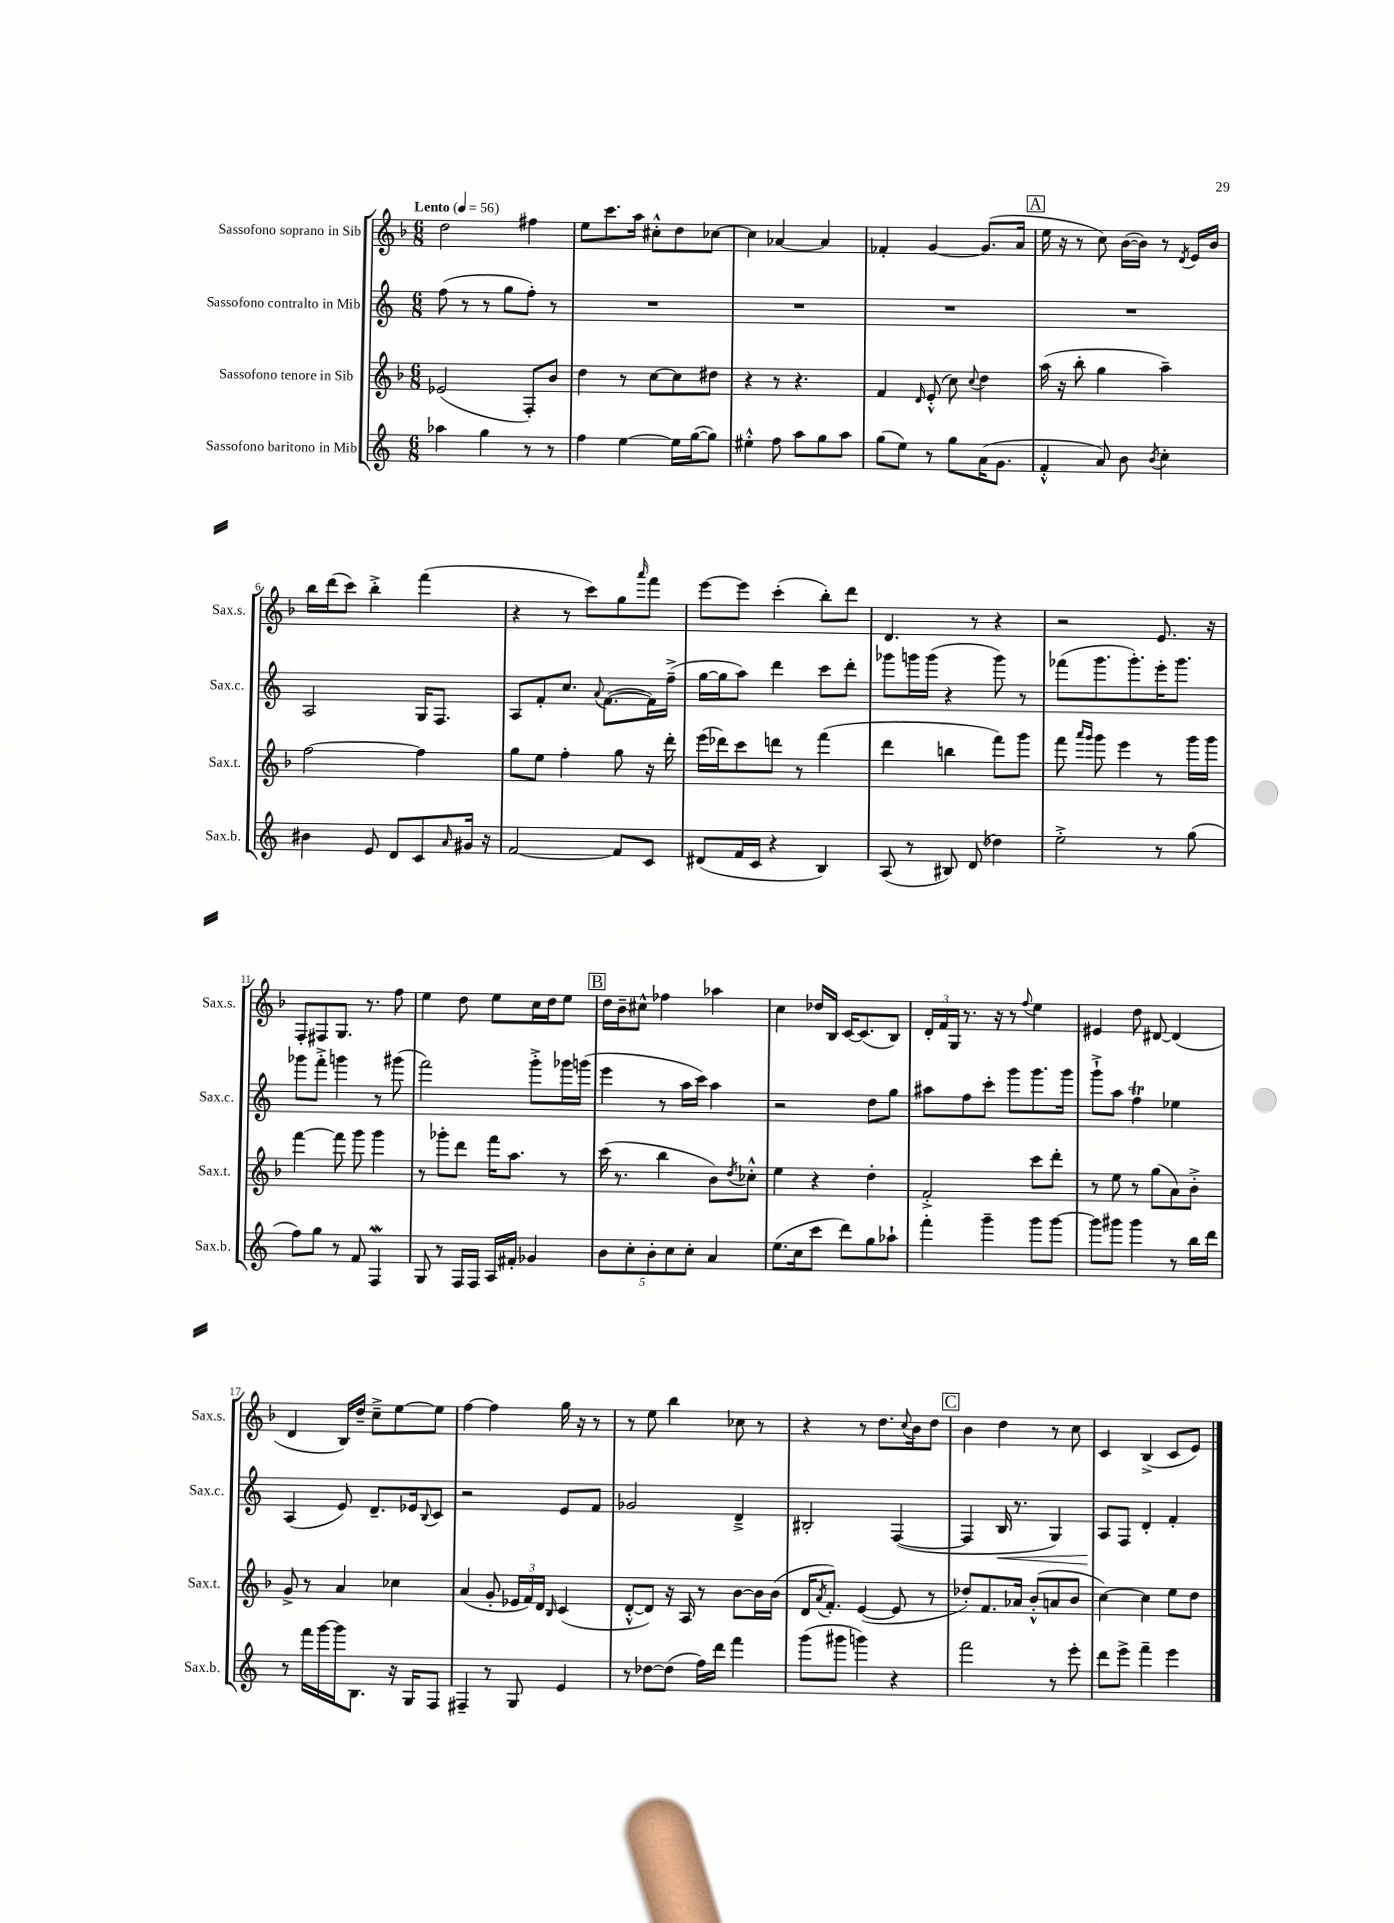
<<
\new StaffGroup <<
\new Staff = "s0" \with { instrumentName = "Sassofono soprano in Sib" shortInstrumentName = "Sax.s." } {
    \clef treble \key f \major \numericTimeSignature \time 6/8 \tempo "Lento" 4 = 56
    d''2 fis''4 |
    e''8 c'''8. a''16 cis''8-.-^ d''8 ces''8~ |
    ces''4 aes'4~ aes'4 |
    fes'4-. g'4~ g'8.( a'16 |
    \mark \markup { \box "A" } e''16 r16 r8 c''8) bes'16~( bes'16) r8 \acciaccatura { d'8 } e'16 bes'16 |
    bes''16 d'''16( c'''8) bes''4-.-> f'''4( |
    r4 r8 c'''8) g''8 \grace { a'''16 } f'''8 |
    e'''8~ e'''8 c'''4-.( bes''8-.) d'''8 |
    d'4. r8 r4 |
    r2 e'8. r16 |
    f8-. fis8 g8. r8. f''8 |
    e''4 d''8 e''8 c''16 d''16 e''8 |
    \mark \markup { \box "B" } d''16 bes'16-- cis''8-^ fes''4 aes''4 |
    c''4 des''16 bes16 c'16~ c'8.( bes8) |
    \tuplet 3/2 { d'16-. f'16 g16 } r8. r16 r8 \appoggiatura { f''8 } e''4 |
    eis'4 d''8 dis'8~ dis'4( |
    d'4 bes16) d''16-- c''8---> e''8~ e''8 |
    f''4~ f''4 g''16 r16 r8 |
    r8 e''8 bes''4 ces''8 r8 |
    r4 r8 d''8. \appoggiatura { c''8 } bes'16 d''8 |
    \mark \markup { \box "C" } bes'4 d''4 r8 c''8 |
    c'4 bes4->( c'8 e'8) \bar "|." |
}
\new Staff = "s1" \with { instrumentName = "Sassofono contralto in Mib" shortInstrumentName = "Sax.c." } {
    \clef treble \key c \major \numericTimeSignature \time 6/8
    f''8( r8 r8 g''8 f''8-.) r8 |
    R2. |
    R2. |
    R2. |
    \mark \markup { \box "A" } R2. |
    a2 g16 f8. |
    a8 f'8-. c''8. \appoggiatura { a'8 } f'8.~( f'16) f''16--->( |
    g''16~ g''16 a''8) d'''4 c'''8 d'''8-. |
    ges'''8 g'''16 g'''16( r4 g'''8) r8 |
    fes'''8( g'''8. g'''8.-.) e'''16-. g'''8. |
    ges'''8 f'''8-.-> g'''4 r8 gis'''8( |
    f'''2) g'''8-.-> ges'''16 g'''16( |
    \mark \markup { \box "B" } e'''4 r8 a''16 c'''16) a''4 |
    r2 d''8 g''8 |
    ais''8 f''8 c'''8-. g'''8 g'''8. g'''16 |
    g'''8-!-> a''8 f''4\trill ees''4 |
    a4( e'8) d'8.-- ees'16 \appoggiatura { b8 } c'8 |
    r2 e'8 f'8 |
    ges'2 d'4---> |
    bis2-. f4~( |
    \mark \markup { \box "C" } f4 b16\< r8. g4) |
    a8\! f8 d'4-. f'4-. \bar "|." |
}
\new Staff = "s2" \with { instrumentName = "Sassofono tenore in Sib" shortInstrumentName = "Sax.t." } {
    \clef treble \key f \major \numericTimeSignature \time 6/8
    ees'2( f8-.) bes'8 |
    d''4 r8 c''8~ c''8 dis''8 |
    r4 r8 r4. |
    f'4 \grace { d'16 } e'8-.-^( c''8) \appoggiatura { c''8 } d''4 |
    \mark \markup { \box "A" } a''16( r16 bes''8-. g''4 a''4--) |
    f''2~ f''4 |
    g''8 e''8 f''4-. g''8 r16 d'''16-. |
    e'''16( des'''16) c'''8 d'''8 r8 f'''4( |
    d'''4 b''4 f'''8) g'''8 |
    f'''8 \grace { a'''16 g'''16 } g'''8 e'''4 r8 g'''16 g'''16 |
    f'''4~ f'''8 g'''8 g'''4 |
    r8 ges'''8-. d'''8 f'''16 a''8. r8 |
    \mark \markup { \box "B" } c'''16( r8. bes''4 bes'8) \acciaccatura { d''8 } ces''8-.-^ |
    e''4 r4 d''4-. |
    f'2-.-> c'''8 d'''8-. |
    r8 e''8 r8 g''8( a'8) bes'8-.-> |
    g'8-> r8 a'4 ces''4 |
    a'4( g'8-. \tuplet 3/2 { ees'16 f'16) d'16 } \grace { bes16 } c'4( |
    d'8~-.-^ d'8) r16 a16 r8 bes'8~ bes'16 bes'16( |
    d'16 \acciaccatura { a'8 } f'8.-.) e'4~( e'8 r8 |
    \mark \markup { \box "C" } des''8-.) f'8. aes'16 bes'8-.-^( a'8 bes'8 |
    c''4~) c''4 e''8 d''8 \bar "|." |
}
\new Staff = "s3" \with { instrumentName = "Sassofono baritono in Mib" shortInstrumentName = "Sax.b." } {
    \clef treble \key c \major \numericTimeSignature \time 6/8
    aes''4 g''4 r8 r8 |
    f''4 e''4~ e''16 g''16~( g''8) |
    eis''4-.-^ f''8 a''8 g''8 a''8 |
    g''8( e''8) r8 g''8 a'16( g'8. |
    \mark \markup { \box "A" } f'4-.-^ a'8) b'8 \acciaccatura { b'8 } c''4-. |
    bis'4 e'8 d'8 c'8 \grace { a'16 } gis'16 r16 |
    f'2~ f'8 c'8 |
    dis'8( f'16 c'16 r4 b4) |
    a8( r8 bis8) d'8( des''4) |
    e''2-.-> r8 g''8( |
    f''8) g''8 r8 f'8 f4\mordent |
    g8 r8 f16 f16 a16 fis'16-. ges'4 |
    \mark \markup { \box "B" } \tuplet 5/4 { b'8 c''8-. b'8-. c''8 c''8-. } a'4 |
    e''8.( c''16 c'''8 d'''8) g''8 aes''8-! |
    f'''4-. g'''4-- g'''8 g'''8~ |
    g'''8 gis'''8 gis'''4 r8 b''16 d'''16 |
    r8 f'''16 g'''16~ g'''16 b8. r16 g16 f8 |
    fis4-- r8 g8 e'4 |
    r8 des''8~ des''8( f''16) d'''16 f'''4 |
    g'''8( gis'''8 g'''4) r4 |
    \mark \markup { \box "C" } f'''2 r8 e'''8-. |
    d'''8 e'''8-> f'''4-- e'''4 \bar "|." |
}
>>
>>
